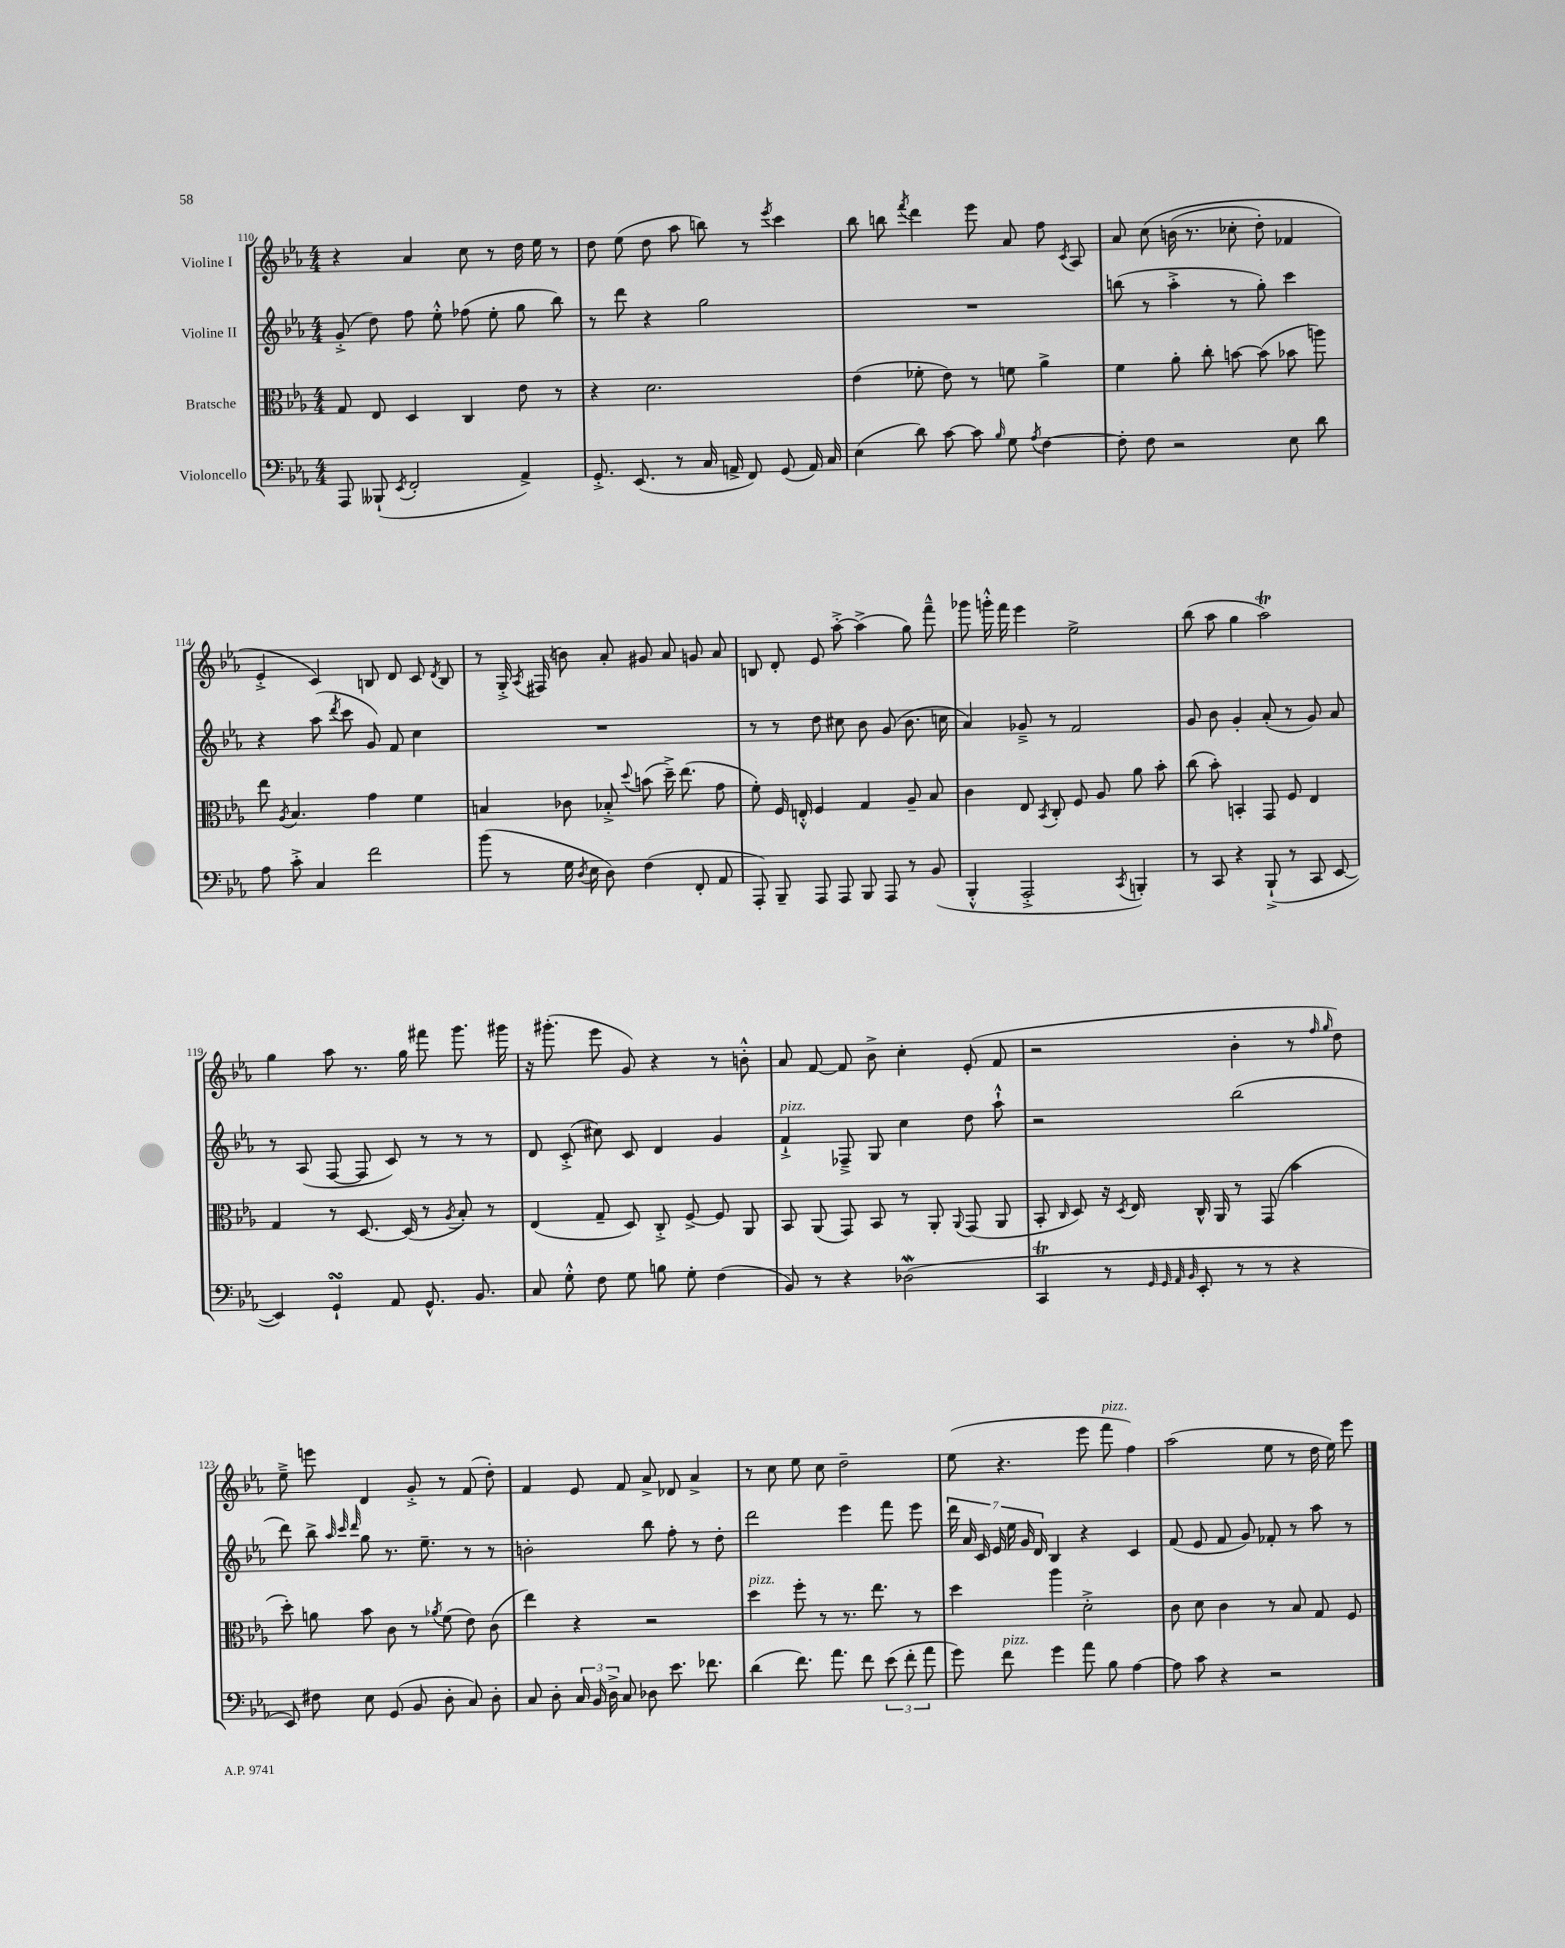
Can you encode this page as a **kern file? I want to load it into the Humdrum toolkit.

**kern	**kern	**kern	**kern
*part4	*part3	*part2	*part1
*staff4	*staff3	*staff2	*staff1
*I"Violoncello	*I"Bratsche	*I"Violine II	*I"Violine I
*clefF4	*clefC3	*clefG2	*clefG2
*k[b-e-a-]	*k[b-e-a-]	*k[b-e-a-]	*k[b-e-a-]
*M4/4	*M4/4	*M4/4	*M4/4
=110	=110	=110	=110
8AAA-/	8G/	(8g'^/	4r
(8BBB--X`/	8E-/	8dd\)	.
8qEE-/	.	.	.
2FF'/	4D/	8ff\	4a-/
.	.	8ee-'^^\	.
.	4C/	(8ff-X\	8cc\
.	.	8ee-'\	8r
4AA-^/)	8e-\	8gg\	16dd\
.	.	.	16ee-\
.	8r	8bb-\)	8r
=111	=111	=111	=111
8.GG'^/	4r	8r	8dd\
.	.	8ddd\	(8ee-\
(8.EE-/	.	.	.
.	2.d\	4r	8dd\
8r	.	.	8aa-\
16C/	.	2gg\	8bbn\)
16AAn^/	.	.	.
8FF/)	.	.	8r
.	.	.	8qeee-/
(8GG/	.	.	4ccc\
16AA/)	.	.	.
16C/	.	.	.
=112	=112	=112	=112
(4E-\	(4e-\	1r	8bb-\
.	.	.	8bbn\
.	.	.	8qfff/
8d\)	8f-X'\	.	4ddd\
[8c\	8e-\)	.	.
8c\]	8r	.	8eee-\
16qqB-/	.	.	.
8G\	8fn\	.	8a-/
8qA-/	.	.	.
[4F\	4a-^\	.	8ff\
.	.	.	8qc/
.	.	.	8A-/
=113	=113	=113	=113
8F'\]	4f\	(8bbn\	8a-/
8F\	.	8r	(8cc\
2r	8a-'\	4aa-'^\	(16bn\
.	.	.	8.r
.	8cc'\	.	.
.	[8bn\	8r	8cc-X'\
.	(8b\]	8gg'\)	8dd'\)
8E-\	8b-X\	4ccc\	4f-X/
8d\	8aan\)	.	.
!!LO:LB:g=z
=114	=114	=114	=114
8A-\	8ee-\	4r	4e-'^/
.	8qA-/	.	.
8c'^\	4.B-/	.	.
4C/	.	(8aa-\	4c/)
.	.	8qddd/	.
.	.	8ccc\	.
2f\	4g\	8g/)	8Bn/
.	.	8f/	8d/
.	4f\	4cc\	8c/
.	.	.	8qd/
.	.	.	8B/
=115	=115	=115	=115
(8b-\	4Bn/	1r	8r
8r	.	.	16G'^/
.	.	.	8qA-/
.	.	.	(16F#X/
16G\	8c-X\	.	8bn\)
8qD/	.	.	.
16E-\	.	.	.
8D\)	8B-X'^/	.	8a-'/
.	8qqdd/	.	.
(4F\	(8bn\	.	8g#X/
.	16dd~^\)	.	8a-/
.	(8.ee-\	.	.
8FF'/	.	.	8gn/
8AA-/	8g\	.	8a-/
=116	=116	=116	=116
8AAA-'/)	8f'\)	8r	8Bn/
8BBB-~/	16F/	8r	8d'/
.	16En'^^/	.	.
8AAA-/	4F/	8dd\	8e-/
8AAA-/	.	8cc#X\	[8aa-'^\
8BBB-/	4G/	8b-\	(4aa-^\]
8AAA-/	.	(8g/	.
8r	8A-~/	8.b-\	8gg\)
(8BB-/	8B-/	.	8fff~^^\
.	.	16ccn\	.
=117	=117	=117	=117
4BBB-'^^/	4c\	4a-/)	8ggg-X\
.	.	.	16gggn'^^\
.	.	.	16fff\
2AAA-'^/	8E-/	8g-X~^/	4eee-\
.	8qBB-/	.	.
.	8C'/	8r	.
.	8F/	2f/	2ee-^\
.	8A-/	.	.
8qCC/	.	.	.
4BBBn'/)	8a-\	.	.
.	8b-'\	.	.
=118	=118	=118	=118
8r	(8cc\	8g/	(8bb-\
8CC/	8b-'\)	8b-\	8aa-\
4r	4BBn'/	4g'/	4gg\
(8BBB-`^/	8GG/	(8a-'/	2aa-T\)
8r	8F/	8r	.
8CC/	4E-/	8g/)	.
[8EE-/	.	8a-/	.
!!LO:LB:g=z
=119	=119	=119	=119
4EE-/])	4G/	8r	4gg\
.	.	(8A-/	.
4GGsSsS`/	8r	[8F/	8aa-\
.	[8.D/	8F/]	8.r
8AA-/	.	8c/)	.
.	(16D/]	.	16gg\
8.GG^^/	8r	8r	8fff#X\
.	8qA-/	.	.
.	8B-'/)	8r	8.ggg\
8.BB-/	.	.	.
.	8r	8r	.
.	.	.	16ggg#X\
=120	=120	=120	=120
8C/	(4E-/	8d/	16r
.	.	.	(8.ggg#X'\
8G'^^\	.	(8c'^/	.
8F\	8G~/	8cc#X\)	8eee-\
8G\	8D/)	8c/	8g/)
8Bn\	8C'^/	4d/	4r
8G'\	[8F^/	.	.
(4F\	8F/]	4g/	8r
.	8AA-/	.	8bn'^^\
=121	=121	=121	=121
!	!	!LO:TX:a:i:t=pizz.	!
8BB-/)	8BB-/	4f`^/	8a-/
8r	(8AA-/	.	[8f/
4r	8GG/)	8F-X~^/	8f/]
.	8BB-/	8G/	8b-^\
(2D-Xw\	8r	4cc\	4cc'\
.	8AA-'/	.	.
.	8qqAA-/	.	.
.	(8GG/	8dd\	(8e-'/
.	8AA-/	8aa-`^^\	8f/
=122	=122	=122	=122
4CCT/	8BB-'/	2r	2r
.	16qqC/	.	.
.	8D/)	.	.
8r	16r	.	.
.	8qD/	.	.
.	16E-/	.	.
32qqGG/	.	.	.
32qqGG/	.	.	.
32qqAA-/	.	.	.
32qqBB-/	.	.	.
8EE-'/	16C^^/	.	.
.	16AA-/	.	.
8r	8r	(2bb-\	4b-'\
8r	(8GG/	.	.
4r	4b-\	.	8r
.	.	.	16qqff/
.	.	.	16qqgg/
.	.	.	8dd\)
!!LO:LB:g=z
=123	=123	=123	=123
8EE-/)	8dd'\)	8ddd\)	8ee-~^\
8F#X\	8an\	8bb-^\	8eeen\
.	.	32qqaa-/	.
.	.	32qqccc/	.
.	.	32qqddd/	.
8E-\	8b-\	8gg\	4d/
(8GG/	8c\	8.r	.
8BB-/	8r	.	8g'^/
.	.	8.ee-~\	.
.	8qa-X/	.	.
8D'\	(8f\	.	8r
8C/)	8e-\)	8r	(8f/
8D'\	(8c\	8r	8dd'\)
=124	=124	=124	=124
8C/	4ee-\)	2bn'\	4f/
8D'\	.	.	.
24C/	4r	.	8e-/
24BB-/	.	.	.
24D^\	.	.	.
8C/	.	.	8f/
8D-X\	2r	8bb-\	8a-^/
8.e-\	.	8ff'\	8d-X/
.	.	8r	4a-^/
8.f-X\	.	.	.
.	.	8dd'\	.
=125	=125	=125	=125
!	!LO:TX:a:i:t=pizz.	!	!
(4d\	4dd\	2ddd\	8r
.	.	.	8cc\
8.f\)	8ff'\	.	8ee-\
.	8r	.	8cc\
8.a-\	.	.	.
.	8.r	4eee-\	2dd~\
8f\	.	.	.
.	8.ee-\	.	.
(12e-\	.	8fff\	.
12f'\	.	.	.
.	8r	8eee-\	.
12a-\	.	.	.
=126	=126	=126	=126
8g\)	4dd\	28ddd\	(8ee-\
.	.	28a-/	.
.	.	28c/	.
.	.	28e-/	.
!LO:TX:a:i:t=pizz.	!	!	!
8f\	.	.	4.r
.	.	28ee-\	.
.	.	28g/	.
.	.	28d/	.
4g\	4aa-\	4B-/	.
8a-\	2d'^\	4r	8eee-\
!	!	!	!LO:TX:a:i:t=pizz.
8B-\	.	.	8fff\
[4A-\	.	4c/	4ff\)
=127	=127	=127	=127
8A-\]	8c\	(8f/	(2aa-\
8c\	8d\	8e-/	.
4r	4c\	8f/	.
.	.	8g/)	.
2r	8r	8f-X'/	8ee-\
.	8B-/	8r	8r
.	8G/	8aa-\	16dd\
.	.	.	16ee-\)
.	8F/	8r	8eee-\
==	==	==	==
*-	*-	*-	*-
